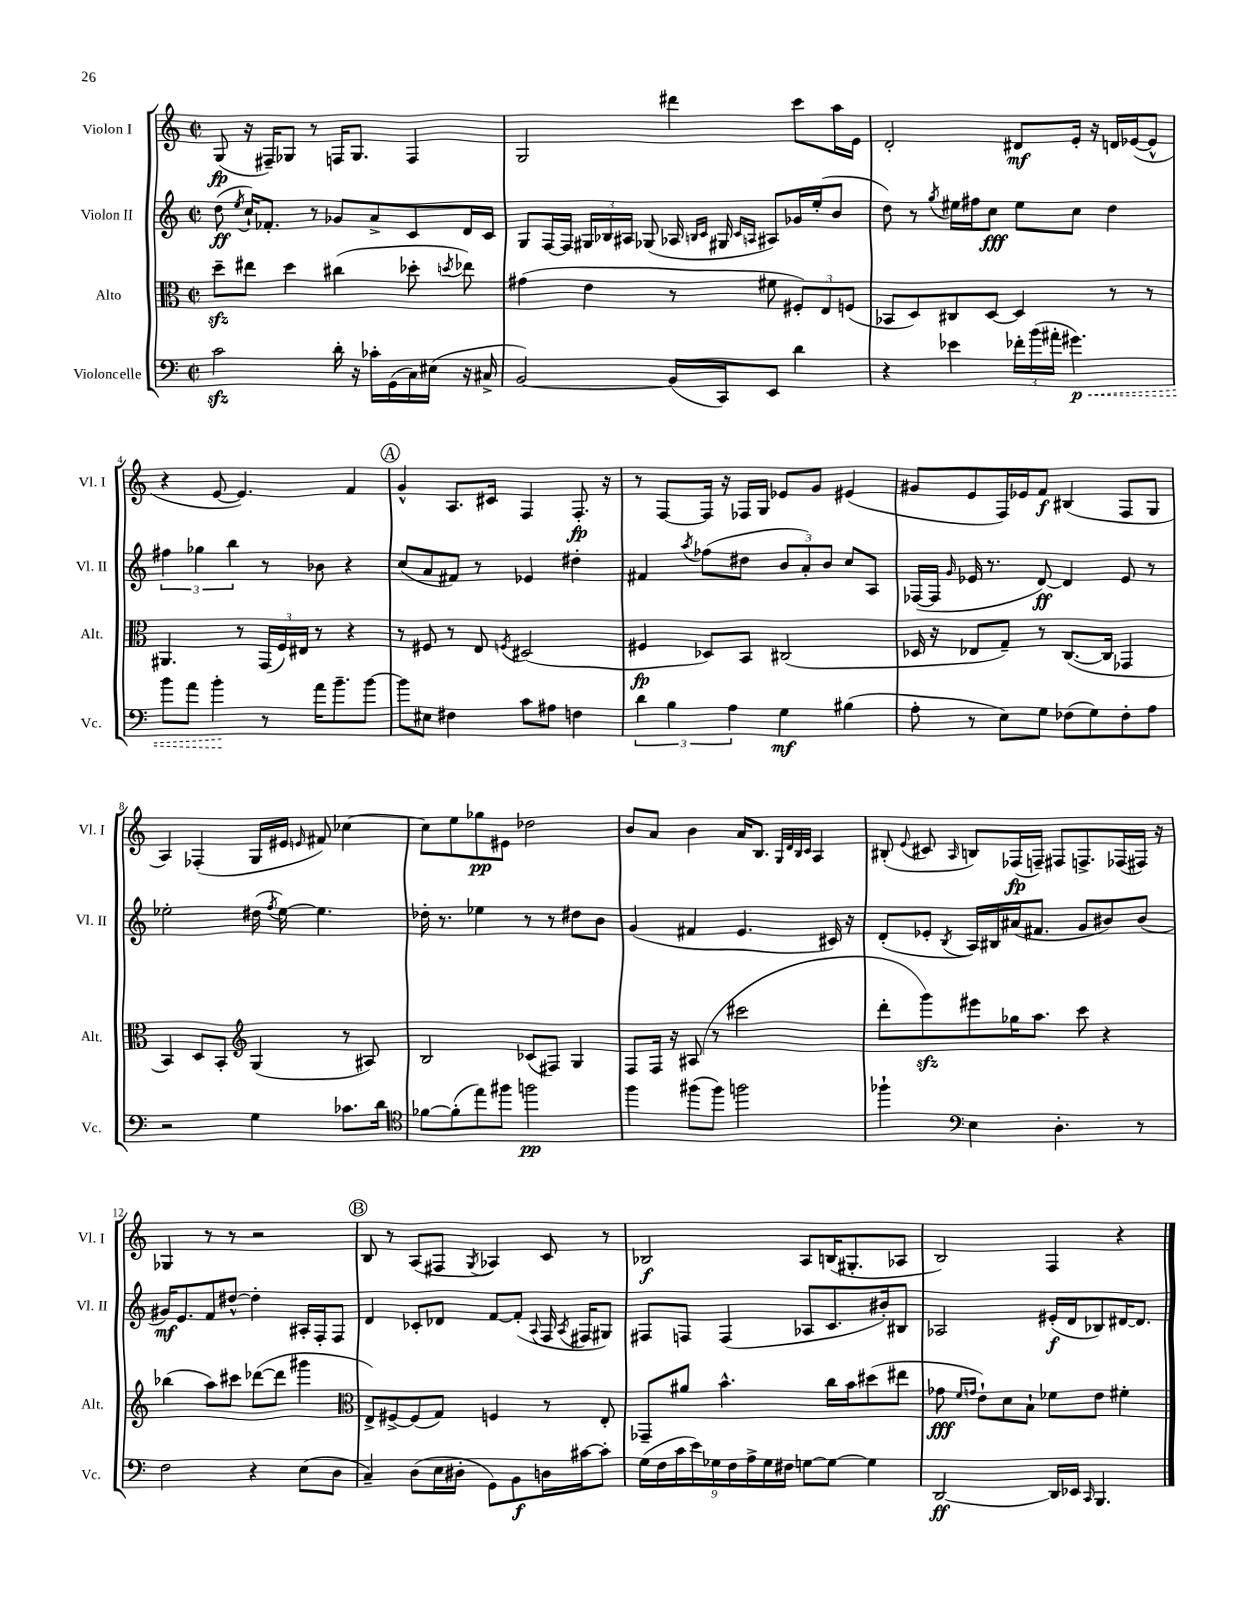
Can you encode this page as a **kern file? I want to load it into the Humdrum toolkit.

**kern	**kern	**kern	**kern
*staff4	*staff3	*staff2	*staff1
*clefF4	*clefC3	*clefG2	*clefG2
*k[]	*k[]	*k[]	*k[]
*M2/2	*M2/2	*M2/2	*M2/2
*met(c|)	*met(c|)	*met(c|)	*met(c|)
2c	8dd~	(8dd	(8G
.	.	8qee	.
.	8ee#	16cc`)	16r
.	.	8.f-'	16F#~)
.	4dd	.	8G-
.	.	8r	8r
16d'	(4cc#	8g-	16F
16r	.	.	8.G-
16c-'	.	8a^	.
(16GG	.	.	.
16C)	8dd-'	8c	4F
(16E#	.	.	.
.	8qdd	.	.
16r	8ee-)	16d	.
16C#^	.	16c	.
=	=	=	=
[2BB)	(4g#	8G	2G
.	.	[16F	.
.	.	16F]	.
.	4e	24G#	.
.	.	24B-	.
.	.	24A#	.
.	.	(8G-	.
(16BB]	8r	16A-	4ddd#
.	.	16qqB	.
.	.	16qqc	.
16CC)	.	16G#	.
.	.	16qqc	.
.	.	16qqA	.
8EE	8f#	8A#)	.
4d	12F#')	16g-	8ccc
.	.	(16ee'	.
.	12E	.	.
.	.	8b	16aa
.	(12F	.	.
.	.	.	16e
=	=	=	=
4r	8BB-	8dd)	2d'
.	8D)	8r	.
.	.	8qgg	.
4e-	8C#	16ee#	.
.	.	16ff#	.
.	[8D	8cc	.
24f-'	4D]	8ee#	8d#
(24b	.	.	.
24a#'	.	.	.
4.g#)	.	8cc	16e'
.	.	.	16r
.	8r	4dd	16d
.	.	.	([16e-
.	8r	.	8e-^^]
=	=	=	=
8b	4.AA#	6ff#	4r
8a	.	.	.
.	.	6gg-	.
4b'	.	.	[8e
.	.	6bb	.
.	8r	.	4.e])
8r	(24GG	8r	.
.	24F)	.	.
.	24E#	.	.
16a	8r	8b-	.
8.b~	.	.	.
.	4r	4r	4f
[8b	.	.	.
=	=	=	=
8b]	8r	(8cc	4g^^
8E#	8F#	8a	.
4F#	8r	8f#)	8.A
.	8E	8r	.
.	.	.	16c#
.	8qF	.	.
8c	(2D#	4e-	4F
8A#	.	.	.
4F	.	4dd#'	8.F'
.	.	.	16r
=	=	=	=
6d	4F#	4f#	8r
.	.	.	[8F
6B	.	.	.
.	.	8qaa	.
.	8D-)	(8ff-	16F]
.	.	.	16r
6A	.	.	.
.	8BB	8dd#	16F-
.	.	.	16G
4G	(2C#	12b	8e-
.	.	12a')	.
.	.	.	8g
.	.	12b	.
(4B#	.	8cc	(4e#
.	.	8A	.
=	=	=	=
8A'	16D-	([16F-	8g#
.	16r	16F-]	.
.	.	16qqg	.
8r	8E-	16e-	8e
.	.	8.r	.
8E)	8G~)	.	16F)
.	.	.	16e-
8G	8r	[8d)	8f
(8F-	([8.C	4d]	(4B#
8G)	.	.	.
.	16C]	.	.
8F-'	4GG-	8e-	8F
8A	.	8r	8G
=	=	=	=
2r	4BB)	2ee-'	4A)
.	8D	.	(4F-'
.	8BB'	.	.
*	*clefG2	*	*
4G	(4G	(16dd#	16G
.	.	8qff	.
.	.	[16ee-)	16e#
.	.	.	16qqe
.	.	4.ee-]	8f#)
8.c-	8r	.	[4cc-
.	8A#)	.	.
16d	.	.	.
=	=	=	=
*clefC4	*	*	*
[8f-	2B	16dd-'	8cc-]
.	.	8.r	.
(8f-']	.	.	8ee
8ee)	.	4ee-	8gg-
8ff#	.	.	8e#
2ff	(8c-	8r	2dd-
.	8F#)	8r	.
.	4G	8dd#	.
.	.	8b	.
=	=	=	=
4ff	8F	(4g	8b
.	16F	.	8a
.	16r	.	.
(8ff#	(8A#	4f#	4b
8ff#)	8r	.	.
2ff	2ccc#	4.e	16a
.	.	.	8.B
.	.	.	32qqG
.	.	.	32qqd
.	.	.	32qqB
.	.	.	32qqc
.	.	.	4A
.	.	16c#)	.
.	.	16r	.
=	=	=	=
4ff-`	8ddd'	(8d'	(8B#'
.	.	.	8qqe
.	8ggg)	8e-'	8c#
*clefF4	*	*	*
.	.	8qB	16qqA
4E	8eee#	16A)	8B)
.	.	16B#	.
.	16gg-	(16a#	(16F-
.	8.aa	8.f#	16F~)
4.D'	.	.	8F#
.	8ccc	8g	8.F^
.	4r	8b#)	.
.	.	.	(16F-
8r	.	(8b#	16F#)
.	.	.	16r
=	=	=	=
2F	(4bb-	16g#)	4G-
.	.	8.e	.
.	8aa)	8f	8r
.	8ccc#	[8dd#^^	8r
4r	([8ddd-	4dd#']	2r
.	8ddd-]	.	.
(8E	4ggg#	16A#'	.
.	.	16F'	.
8D	.	8F	.
=	=	=	=
*	*clefC3	*	*
4C~)	8E^)	4d	8B
.	[8F#^	.	8r
(8D	(8F#]	8c-'	(8A
16E	8G)	8d-	8F#
16D#'	.	.	.
.	.	.	8qG
8GG)	4F	[8f	4A-)
8BB	.	(8f']	.
.	.	8qqA	.
16D	8r	16F	8c
.	.	8qA	.
[16c#	.	16F#	.
8c#']	8E'	8G#)	8r
=	=	=	=
(18G	8GG-~	8F#	2B-
18F	.	.	.
18c	.	.	.
.	8a#	8F	.
18e)	.	.	.
18G-	.	.	.
.	4.b^^	(4F	.
18F	.	.	.
18A^	.	.	.
18G-	.	.	.
18F#	.	.	.
[8G	.	8A-	8A
8G_	16cc	8.c	(16B
.	16b	.	8.G#'
4G]	(8dd#	.	.
.	.	16b#')	.
.	8ee#	8B#	8A-
=	=	=	=
[2DD	8g-	2A-	2B)
.	16qqf	.	.
.	16qqg	.	.
.	8e`)	.	.
.	8d	.	.
.	8B`	.	.
16DD]	8f-	(16e#'	4F
16EE-	.	16d	.
16qqCC	.	.	.
4.BBB	8e	8B-)	.
.	4f#'	[16d#	4r
.	.	8.d#]	.
==	==	==	==
*-	*-	*-	*-
